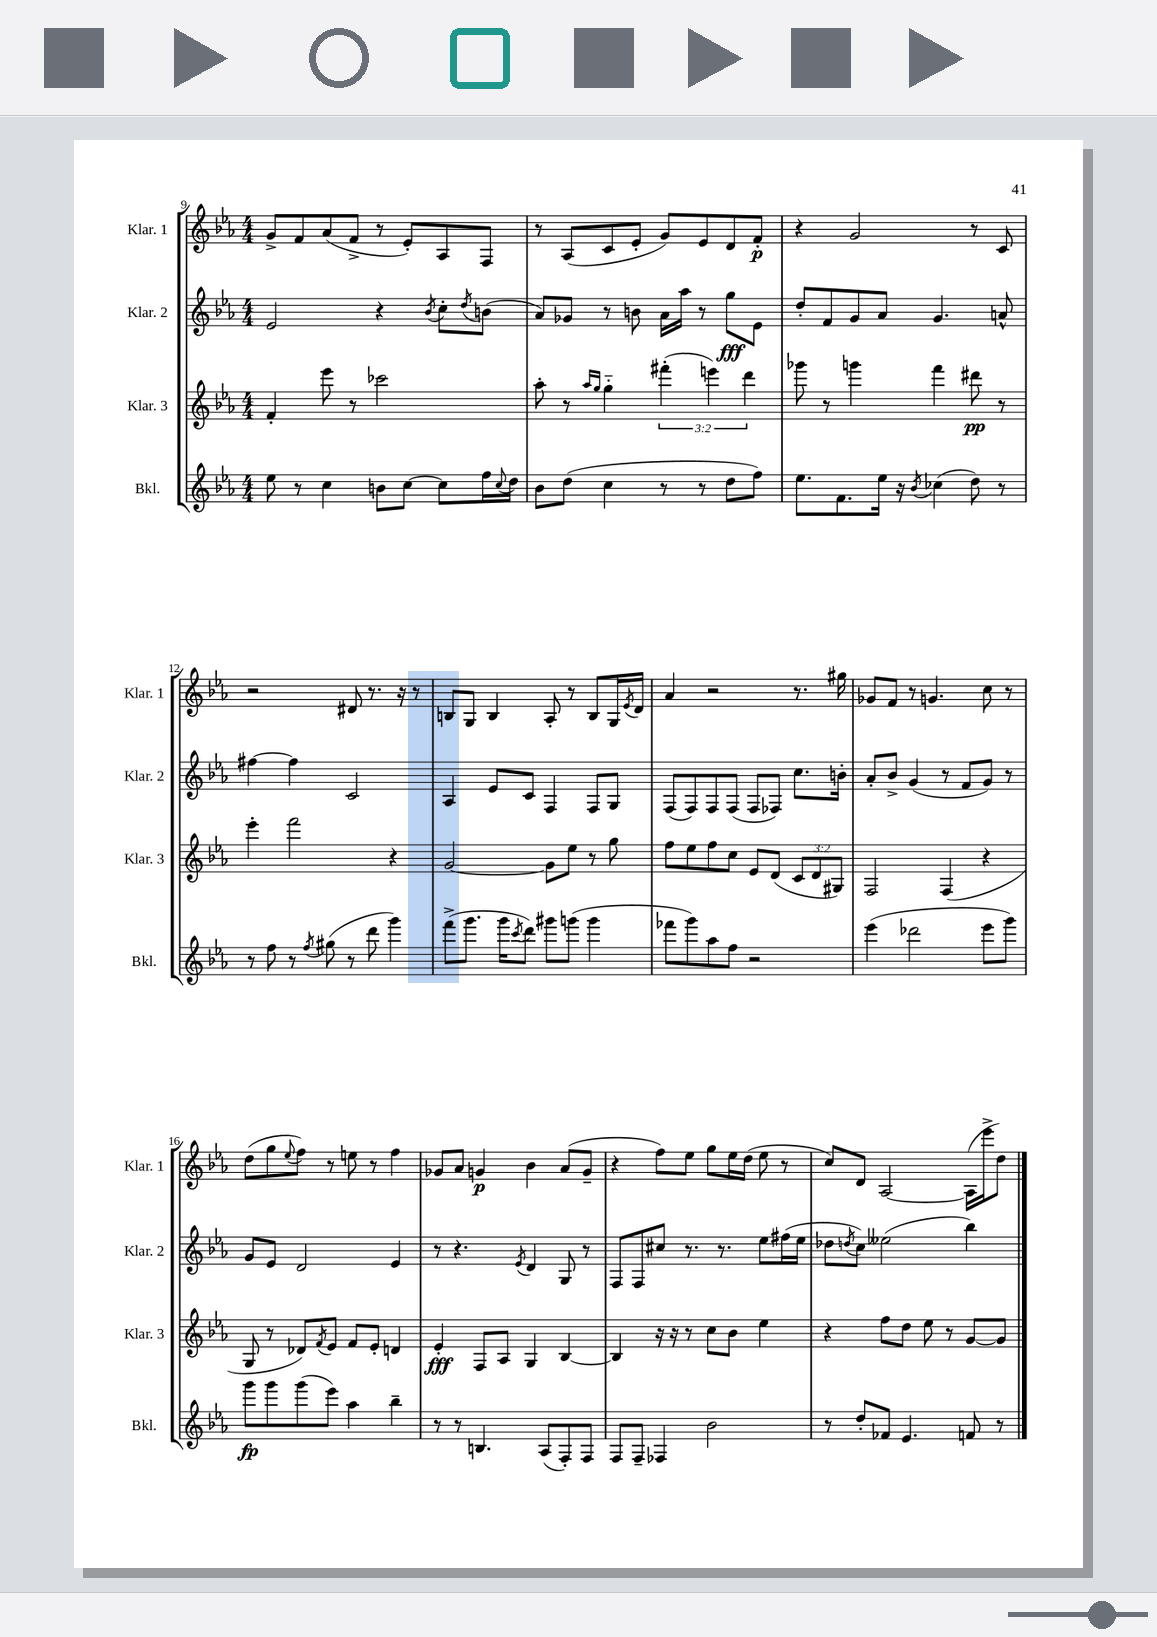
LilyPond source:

<<
\new StaffGroup <<
\new Staff = "s0" \with { instrumentName = "Klar. 1" shortInstrumentName = "Klar. 1" } {
    \clef treble \key ees \major \numericTimeSignature \time 4/4
    g'8-> f'8 aes'8( f'8-> r8 ees'8-.) aes8 f8 |
    r8 aes8( c'8 ees'8-. g'8) ees'8 d'8 f'8-.\p |
    r4 g'2 r8 c'8 |
    r2 dis'8 r8. r16 r8 |
    b8 g8 b4 aes8-. r8 b8 g16 \acciaccatura { ees'8 } d'16 |
    aes'4 r2 r8. gis''16 |
    ges'8 f'8 r8 g'4. c''8 r8 |
    d''8( g''8 \appoggiatura { ees''8 } f''8) r8 e''8 r8 f''4 |
    ges'8 aes'8 g'4\p bes'4 aes'8( g'8-- |
    r4 f''8) ees''8 g''8 ees''16 d''16( ees''8 r8 |
    c''8) d'8 aes2~ aes16( ees'''16-> d''8) \bar "|." |
}
\new Staff = "s1" \with { instrumentName = "Klar. 2" shortInstrumentName = "Klar. 2" } {
    \clef treble \key ees \major \numericTimeSignature \time 4/4
    ees'2 r4 \acciaccatura { bes'8 } c''8-. \acciaccatura { d''8 } b'8( |
    aes'8) ges'8 r8 b'8 aes'16 aes''16 r8 g''8\fff ees'8 |
    d''8-. f'8 g'8 aes'8 g'4. a'8-^ |
    fis''4~ fis''4 c'2 |
    aes4 ees'8 c'8 f4 f8 g8 |
    f8( f8) f8 f8( f8 fes8) c''8. b'16-. |
    aes'8-. bes'8-> g'4( r8 f'8 g'8) r8 |
    g'8 ees'8 d'2 ees'4 |
    r8 r4. \acciaccatura { ees'8 } d'4 g8 r8 |
    f8 f8 cis''8 r8. r8. ees''8 fis''16( ees''16 |
    des''8 \acciaccatura { d''8 } c''8) eeses''2( bes''4) \bar "|." |
}
\new Staff = "s2" \with { instrumentName = "Klar. 3" shortInstrumentName = "Klar. 3" } {
    \clef treble \key ees \major \numericTimeSignature \time 4/4 \override Staff.TupletNumber.text = #tuplet-number::calc-fraction-text
    f'4-. ees'''8 r8 ces'''2 |
    aes''8-. r8 \grace { aes''16 g''16 } g''4-_ \tuplet 3/2 { fis'''4-.( e'''4) d'''4 } |
    ges'''8 r8 g'''4 f'''4 dis'''8\pp r8 |
    ees'''4-. f'''2 r4 |
    g'2~ g'8 ees''8 r8 g''8 |
    f''8 ees''8 f''8 c''8 ees'8 d'8( \tuplet 3/2 { c'8 d'8 gis8) } |
    f2 f4( r4 |
    g8 r8 des'8) \acciaccatura { f'8 } ees'8 f'8 ees'8-. d'4 |
    ees'4-.\fff f8 aes8 g4 bes4~ |
    bes4 r16 r16 r8 c''8 bes'8 ees''4 |
    r4 f''8 d''8 ees''8 r8 g'8~ g'8 \bar "|." |
}
\new Staff = "s3" \with { instrumentName = "Bkl." shortInstrumentName = "Bkl." } {
    \clef treble \key ees \major \numericTimeSignature \time 4/4
    ees''8 r8 c''4 b'8 c''8~ c''8 f''16 \appoggiatura { c''8 } d''16 |
    bes'8 d''8( c''4 r8 r8 d''8 f''8) |
    ees''8. f'8. ees''16 r16 \acciaccatura { bes'8 } ces''4( d''8) r8 |
    r8 f''8 r8 \acciaccatura { f''8 } gis''8( r8 d'''8 g'''4) |
    f'''8->( g'''8. g'''16 \acciaccatura { c'''8 } d'''8) gis'''8 g'''8( g'''4 |
    fes'''8 g'''8) aes''8 f''8 r2 |
    ees'''4( des'''2 ees'''8 g'''8) |
    g'''8\fp g'''8 g'''8( ees'''8) aes''4 bes''4-- |
    r8 r8 b4. aes8( f8-.) f8 |
    f8 f8-- fes4 bes'2 |
    r8 d''8-. fes'8 ees'4. f'8 r8 \bar "|." |
}
>>
>>
\layout { \context { \Score currentBarNumber = #9 } }
